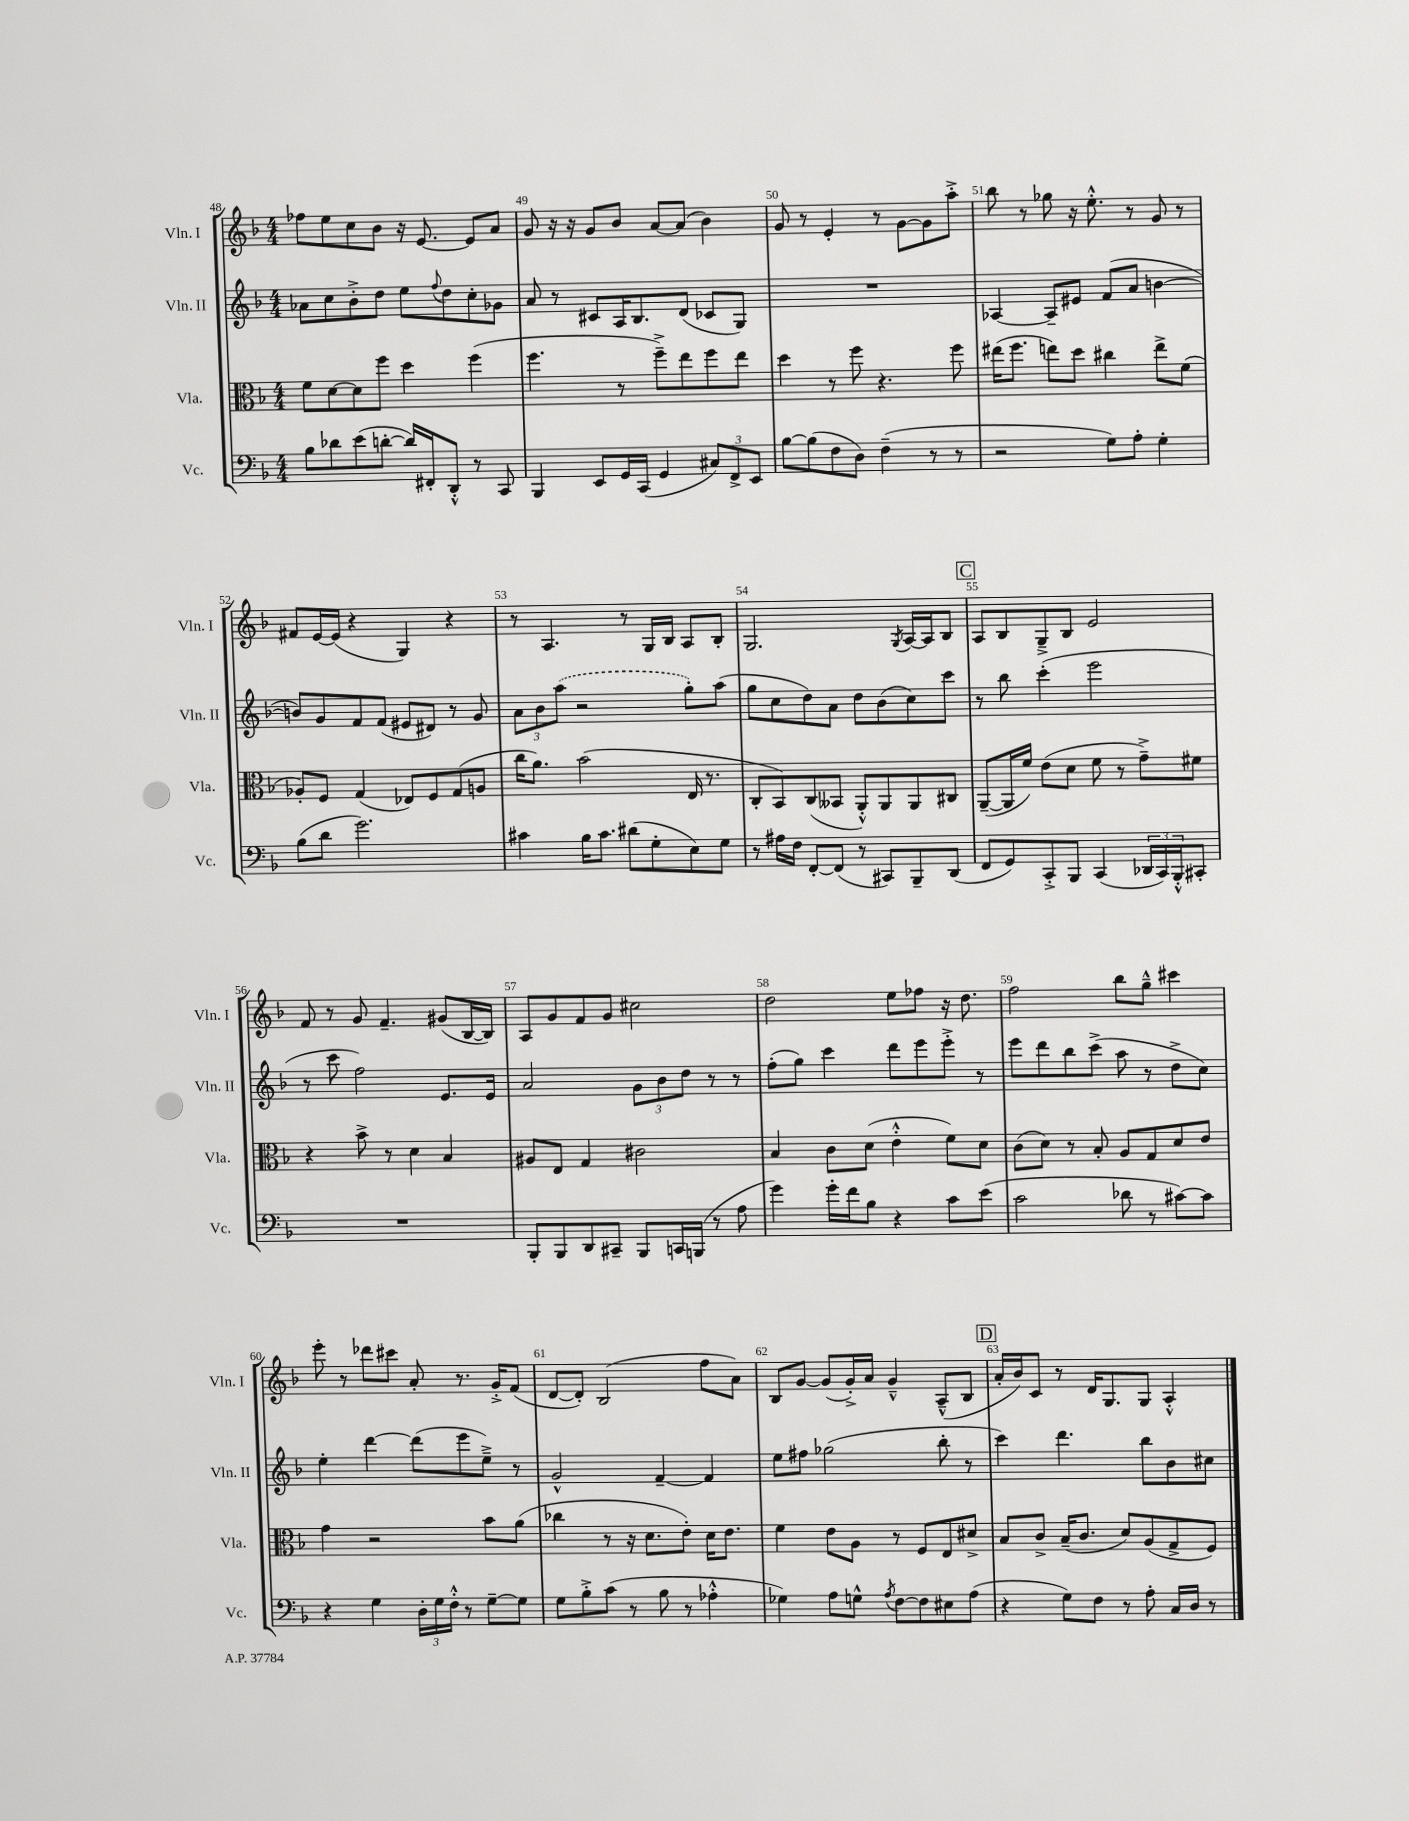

**kern	**kern	**kern	**kern
*part4	*part3	*part2	*part1
*staff4	*staff3	*staff2	*staff1
*I"Vc.	*I"Vla.	*I"Vln. II	*I"Vln. I
*I'Vc.	*I'Vla.	*I'Vln. II	*I'Vln. I
*clefF4	*clefC3	*clefG2	*clefG2
*k[b-]	*k[b-]	*k[b-]	*k[b-]
*M4/4	*M4/4	*M4/4	*M4/4
=48	=48	=48	=48
8B-\L	8f\L	8a-X\L	8ff-X\L
8d-X\	[8d\	8cc\	8ee\
(8e\	8d\]	8b-'^\	8cc\
[8dn'\J	8ff\J	8dd\J	8b-\J
16d/LL])	4dd\	8ee\L	16r
16FF#X'/J	.	.	[8.e/
.	.	8qqff/	.
8DD'^^/J	.	8dd\	.
8r	(4ff\	8cc'\	8e/L]
8CC/	.	8g-X\J	8a/J
=49	=49	=49	=49
4BBB-/	4.ff\	8a/	8g/
.	.	8r	16r
.	.	.	16r
8EE/L	.	8c#X/L	8g/L
16GG/L	8r	16A/K	8b-/J
(16CC/JJ	.	8.B-/	.
4GG/	8ff~^\L)	.	[8a/L
.	8ee\	(8d/J	(8a/J]
12C#X/L)	8ff\	8c-X/L	4b-\)
12FF^/	.	.	.
.	8ee\J	8G/J)	.
12EE/J	.	.	.
=50	=50	=50	=50
[8B-\L	4dd\	1r	8g/
(8B-\]	.	.	8r
8F\	8r	.	4e'/
8D\J)	8ff\	.	.
(4F~\	4.r	.	8r
.	.	.	[8g\L
8r	.	.	8g\]
8r	8ff\	.	8aa'^\J
=51	=51	=51	=51
2r	(16ee#X\KL	[4A-X/	8bb-\
.	8.ff\J	.	.
.	.	.	8r
.	8een\L)	8A-~/L]	8gg-X\
.	8dd\J	8e#X/J	16r
.	.	.	8.ee'^^\
8G\L)	4cc#X\	(8f/L	.
8A'\J	.	8a/J	8r
4G'\	8ee^\L	[4bn\	8g/
.	(8f\J	.	8r
!!LO:LB:g=z
=52	=52	=52	=52
(8B-\L	8A-X'/L)	8bn/L])	8f#X/L
8d\J	8F/J	8g/	[16e/L
.	.	.	(16e/JJ]
2.g\)	(4G/	8f/	4r
.	.	(8f/J	.
.	8E-X/L)	8e#X/L	4G/)
.	8F/	8d#X/J)	.
.	(8G/	8r	4r
.	8An/J	8g/	.
=53	=53	=53	=53
4c#X\	16cc\KL	12a\L	8r
.	8.a\J)	.	.
.	.	12b-\	.
.	.	.	4.A/
.	.	(12aa\J	.
16B-\KL	(2b-\	2r	.
8.c#\J	.	.	.
(8d#X\L	.	.	8r
8G'\	.	.	16G/LL
.	.	.	16B-/JJ
8E\)	16E/	8gg'\L)	8A/L
.	8.r	.	.
8G\J	.	(8aa\J	8B-'/J
=54	=54	=54	=54
8r	8C'/L	8gg\L	2.G/
16A#X\LL	8BB-/)	8cc\	.
16F\JJ	.	.	.
[8FF'/L	(8C/	8dd\)	.
(8FF/J]	8BB--X/J	8a\J	.
8r	8AA'^^/L)	8dd\L	.
8CC#X/L)	8AA/	(8b-\	.
.	.	.	8qG/
8BBB-~/	8AA/	8cc\)	[16A/LL
.	.	.	16A/J]
(8DD/J	8C#X/J	8ccc\J	8B-/J
!!LO:REH:place=s1:t=C
=55	=55	=55	=55
8FF/L	([8AA~/L	8r	8A/L
8GG/)	16AA/L]	8bb-\	8B-/
.	16f/JJ)	.	.
8CC'^/	(8e\L	(4ccc'\	8G~^/
8BBB-/J	8d\J	.	8B-/J
(4CC/	8f\	2eee\	2e/
.	8r	.	.
24DD-X/LL	8g~^\L)	.	.
24CC/)	.	.	.
24BBB-'^^/J	.	.	.
8CC#X'/J	8f#X\J	.	.
!!LO:LB:g=z
=56	=56	=56	=56
1r	4r	8r	8f/
.	.	8ccc\	8r
.	8b-^\	2ff\)	8g/
.	8r	.	4.f~/
.	4d\	.	.
.	4B-/	8.e/L	(8g#X/L
.	.	.	[16B-/L
.	.	16e/Jk	16B-/JJ])
=57	=57	=57	=57
8BBB-'/L	8A#X/L	2a/	8A/L
8BBB-/	8E/J	.	8g/
8DD/	4G/	.	8f/
8CC#X~/J	.	.	8g/J
8BBB-/L	2c#X\	12g\L	2cc#X\
.	.	12b-\	.
16CCn/L	.	.	.
.	.	12dd\J	.
(16BBBn/JJ	.	.	.
8r	.	8r	.
8A\	.	8r	.
=58	=58	=58	=58
4g\)	4B-/	(8ff'\L	2dd\
.	.	8gg\J)	.
16g'\LL	8c\L	4ccc\	.
16f\J	.	.	.
8B-\J	(8d\J	.	.
4r	4e'^^\	8ddd\L	8ee\L
.	.	8eee\	8ff-X\J
8c\L	8f\L)	8eee'^\J	16r
.	.	.	8.dd\
(8e\J	8d\J	8r	.
=59	=59	=59	=59
2c\	(8c\L	8eee\L	2ff\
.	8d\J)	8ddd\	.
.	8r	8bb-\	.
.	8B-'/	(8ccc^\J	.
8d-X\	8A/L	8aa\	8bb-\L
8r	8G/	8r	8gg~^^\J
[8c#X\L)	8d/	8dd^\L	4ccc#X\
8c#\J]	8e/J	8cc\J)	.
!!LO:LB:g=z
=60	=60	=60	=60
4r	4g\	4ee'\	8eee'\
.	.	.	8r
4G\	2r	[4ddd\	8ddd-X\L
.	.	.	8ccc#X\J
24D'\LL	.	(8ddd\L]	8a'/
24G\	.	.	.
24F'^^\JJ	.	.	.
8r	.	8eee\	8.r
[8G~\L	8b-\L	8ee~^\J)	.
.	.	.	16g'^/KL
8G\J]	(8a\J	8r	(8f/J
=61	=61	=61	=61
8G\L	4cc-X\	2g^^/	[8d/L
8B-'^\	.	.	8d'/J])
(8c\J	8r	.	(2B-/
8r	16r	.	.
.	8.d\L	.	.
8B-\	.	[4f~/	.
8r	8e'\J)	.	.
4A-X'^^\	16d\KL	4f/]	8ff\L
.	8.e\J	.	.
.	.	.	8a\J)
=62	=62	=62	=62
4G-X\)	4f\	8ee\L	8B-/L
.	.	8ff#X\J	[8g/J
8A\L	8e\L	(2gg-X\	(8g/L]
8Gn^^\J	8A\J	.	16g'^/L)
.	.	.	16a/JJ
8qA/	.	.	.
[8F\L	8r	.	4g~^^/
8F\]	8F/L	.	.
8E#X\	8E/	8bb-'\	(8A~^^/L
(8A\J	8d#X^/J	8r	8B-/J
!!LO:REH:place=s1:t=D
=63	=63	=63	=63
4r	8B-/L	4ccc\)	16a'/LL
.	.	.	16b-/J)
.	8c^/J	.	8c/J
8G\L)	(16B-~/KL	4.ddd\	8r
.	8.c/J	.	.
8F\J	.	.	16d/KL
.	.	.	8.G/
8r	8d/L)	.	.
8A'\	(8A/	8bb-\L	8G/J
16C/LL	8G^/	8b-\	4A'^^/
16D/JJ	.	.	.
8r	8F/J)	8cc#X\J	.
==	==	==	==
*-	*-	*-	*-
